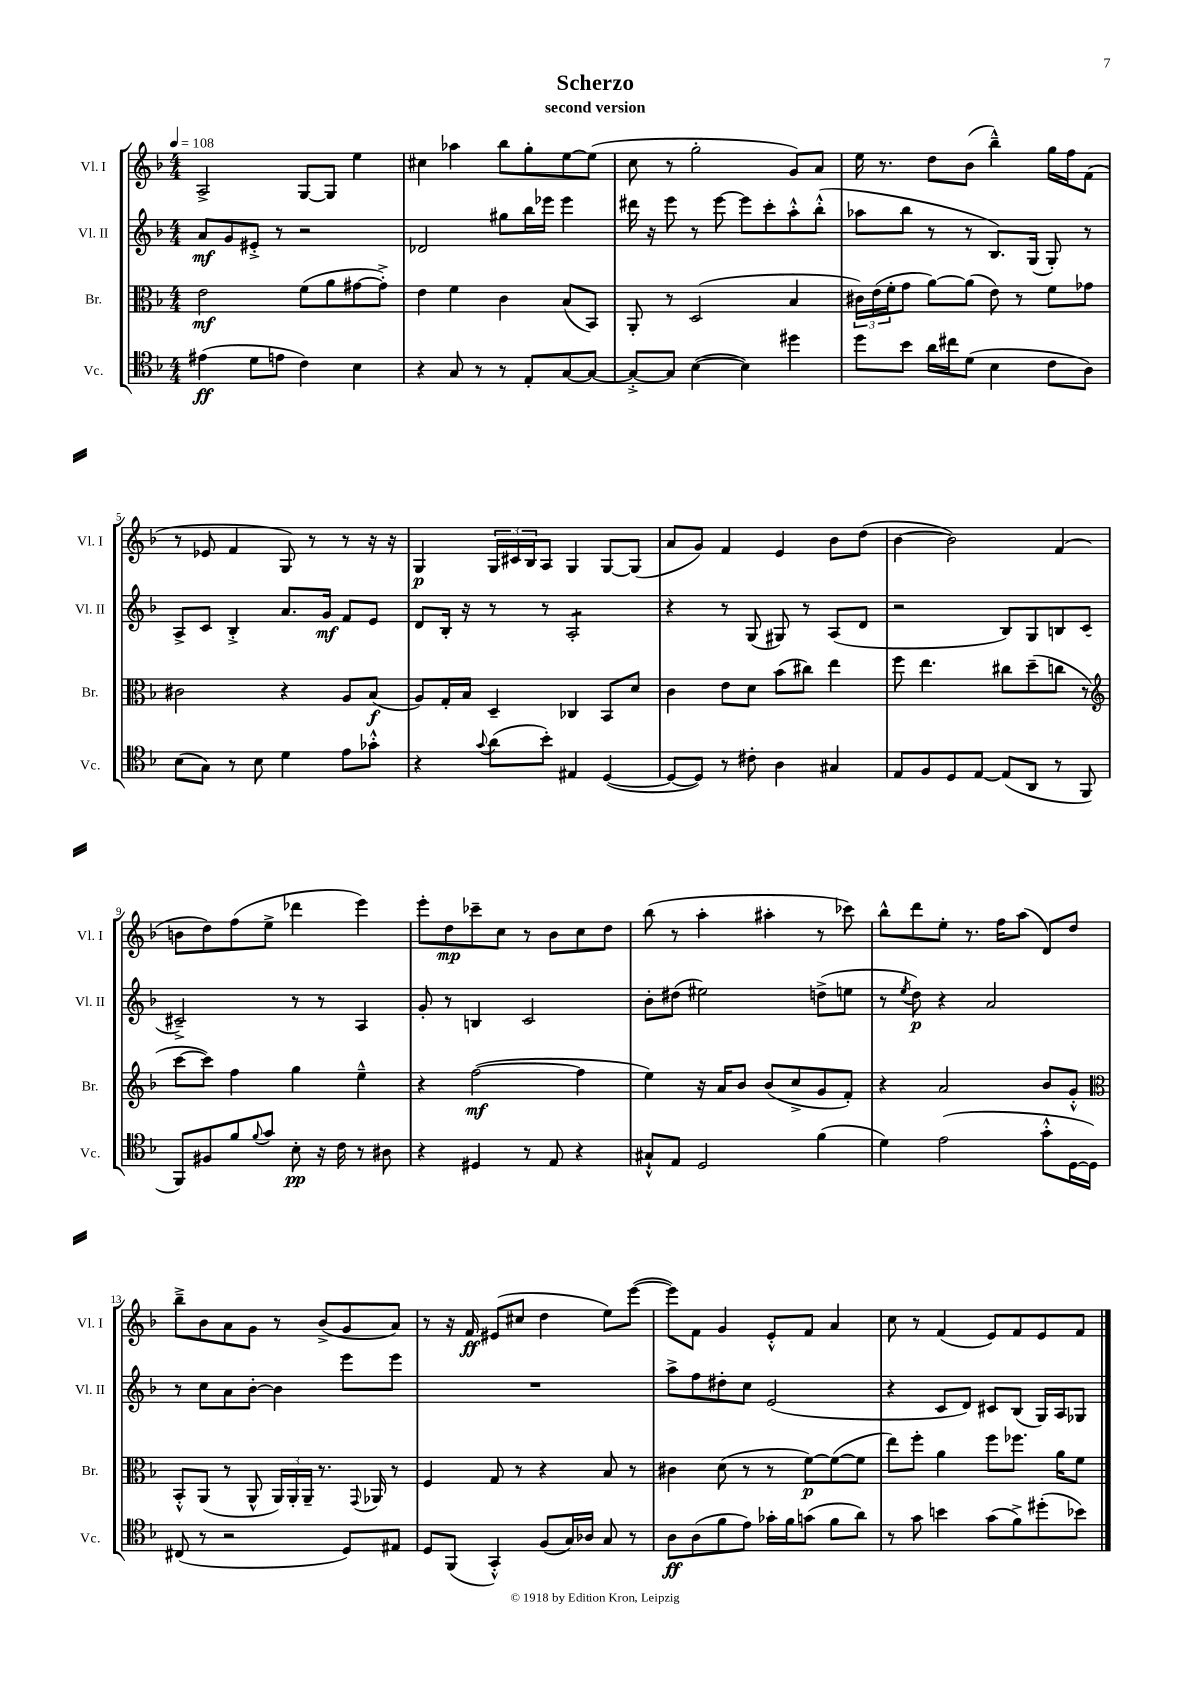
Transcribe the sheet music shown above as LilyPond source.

\header { title = "Scherzo" subtitle = "second version" }
<<
\new StaffGroup <<
\new Staff = "s0" \with { instrumentName = "Vl. I" shortInstrumentName = "Vl. I" } {
    \clef treble \key f \major \numericTimeSignature \time 4/4 \tempo 4 = 108
    a2-> g8~ g8 e''4 |
    cis''4 aes''4 bes''8 g''8-. e''8~ e''8( |
    c''8 r8 g''2-. g'8) a'8 |
    e''16 r8. d''8 bes'8( bes''4---^) g''16 f''16 f'8( |
    r8 ees'8 f'4 g8) r8 r8 r16 r16 |
    g4\p \tuplet 3/2 { g16 cis'16 bes16 } a8 g4 g8~ g8( |
    a'8 g'8) f'4 e'4 bes'8 d''8( |
    bes'4~ bes'2) f'4( |
    b'8 d''8) f''8( e''8-> des'''4 e'''4) |
    e'''8-. d''8\mp ces'''8-- c''8 r8 bes'8 c''8 d''8 |
    bes''8( r8 a''4-. ais''4-. r8 ces'''8) |
    bes''8-^ d'''8 e''8-. r8. f''16 a''8( d'8) d''8 |
    bes''8---> bes'8 a'8 g'8 r8 bes'8->( g'8 a'8) |
    r8 r16 f'16\ff eis'8( cis''8 d''4 e''8) e'''8~( |
    e'''8) f'8 g'4 e'8-.-^ f'8 a'4 |
    c''8 r8 f'4( e'8) f'8 e'8 f'8 \bar "|." |
}
\new Staff = "s1" \with { instrumentName = "Vl. II" shortInstrumentName = "Vl. II" } {
    \clef treble \key f \major \numericTimeSignature \time 4/4
    a'8\mf g'8 eis'8-.-> r8 r2 |
    des'2 gis''8 bes''16 ees'''16 ees'''4 |
    dis'''16 r16 e'''8 r8 e'''8~ e'''8 c'''8-. a''8-.-^ bes''8-.-^( |
    aes''8 bes''8 r8 r8 bes8.) g16( g8-.) r8 |
    a8-> c'8 bes4-.-> a'8. g'16\mf f'8 e'8 |
    d'8 bes16-. r16 r8 r8 a2:8-. |
    r4 r8 g8( gis8) r8 a8( d'8 |
    r2 bes8) g8 b8 c'8( |
    cis'2--->) r8 r8 a4 |
    g'8-. r8 b4 c'2 |
    bes'8-. dis''8( eis''2) d''8->( e''8 |
    r8 \acciaccatura { e''8 } d''8\p) r4 a'2 |
    r8 c''8 a'8 bes'8~-. bes'4 e'''8 e'''8 |
    R1 |
    a''8-> f''8 dis''8-. c''8 e'2( |
    r4 c'8 d'8) cis'8 bes8( g16) a16 ges8 \bar "|." |
}
\new Staff = "s2" \with { instrumentName = "Br." shortInstrumentName = "Br." } {
    \clef alto \key f \major \numericTimeSignature \time 4/4
    e'2\mf f'8( a'8 gis'8~ gis'8-.->) |
    e'4 f'4 c'4 bes8( bes,8) |
    a,8-. r8 d2( bes4 |
    \tuplet 3/2 { cis'16) e'16( f'16-. } g'8 a'8~) a'8( e'8) r8 f'8 ges'8 |
    cis'2 r4 a8 bes8\f( |
    a8) g16-. bes16 d4-- ces4 bes,8 d'8 |
    c'4 e'8 d'8 bes'8( cis''8) e''4 |
    f''8 e''4. cis''8 d''8--( c''8 r8 |
    \clef treble c'''8~ c'''8) f''4 g''4 e''4---^ |
    r4 f''2~\mf( f''4 |
    e''4) r16 a'16 bes'8 bes'8( c''8-> g'8 f'8-.) |
    r4 a'2 bes'8 g'8-.-^ |
    \clef alto bes,8-.-^ a,8( r8 a,8-^ \tuplet 3/2 { a,16) a,16-. a,16-- } r8. \appoggiatura { g,8 } aes,16 r8 |
    f4 g8 r8 r4 bes8 r8 |
    cis'4 d'8( r8 r8 f'8~\p) f'8~( f'8 |
    e''8) f''8-. a'4 f''8 fes''8. a'16 f'8 \bar "|." |
}
\new Staff = "s3" \with { instrumentName = "Vc." shortInstrumentName = "Vc." } {
    \clef tenor \key f \major \numericTimeSignature \time 4/4
    eis'4\ff( d'8 e'8 c'4) bes4 |
    r4 g8 r8 r8 e8-. g8~ g8~ |
    g8~-.-> g8 bes4~( bes4) dis''4 |
    d''8 bes'8 a'16 cis''16 d'8( bes4 c'8 a8) |
    bes8( g8) r8 bes8 d'4 e'8 ges'8-.-^ |
    r4 \appoggiatura { g'8 } a'8( bes'8-.) eis4 d4~( |
    d8~ d8) r8 cis'8-. a4 gis4 |
    e8 f8 d8 e8~ e8( a,8 r8 f,8 |
    f,8) fis8 f'8 \appoggiatura { f'8 } g'8 bes8-.\pp r16 c'16 r8 ais8 |
    r4 dis4 r8 e8 r4 |
    gis8-!-^ e8 d2 f'4( |
    d'4) e'2( g'8-.-^ d16~ d16) |
    cis8( r8 r2 d8) eis8 |
    d8 f,8( g,4-.-^) f8( g16) aes16 g8 r8 |
    a8\ff a8( f'8 e'8) ges'16-. f'16 g'8( f'8 a'8) |
    r8 g'8 b'4 g'8( f'8->) dis''8-.( bes'8) \bar "|." |
}
>>
>>
